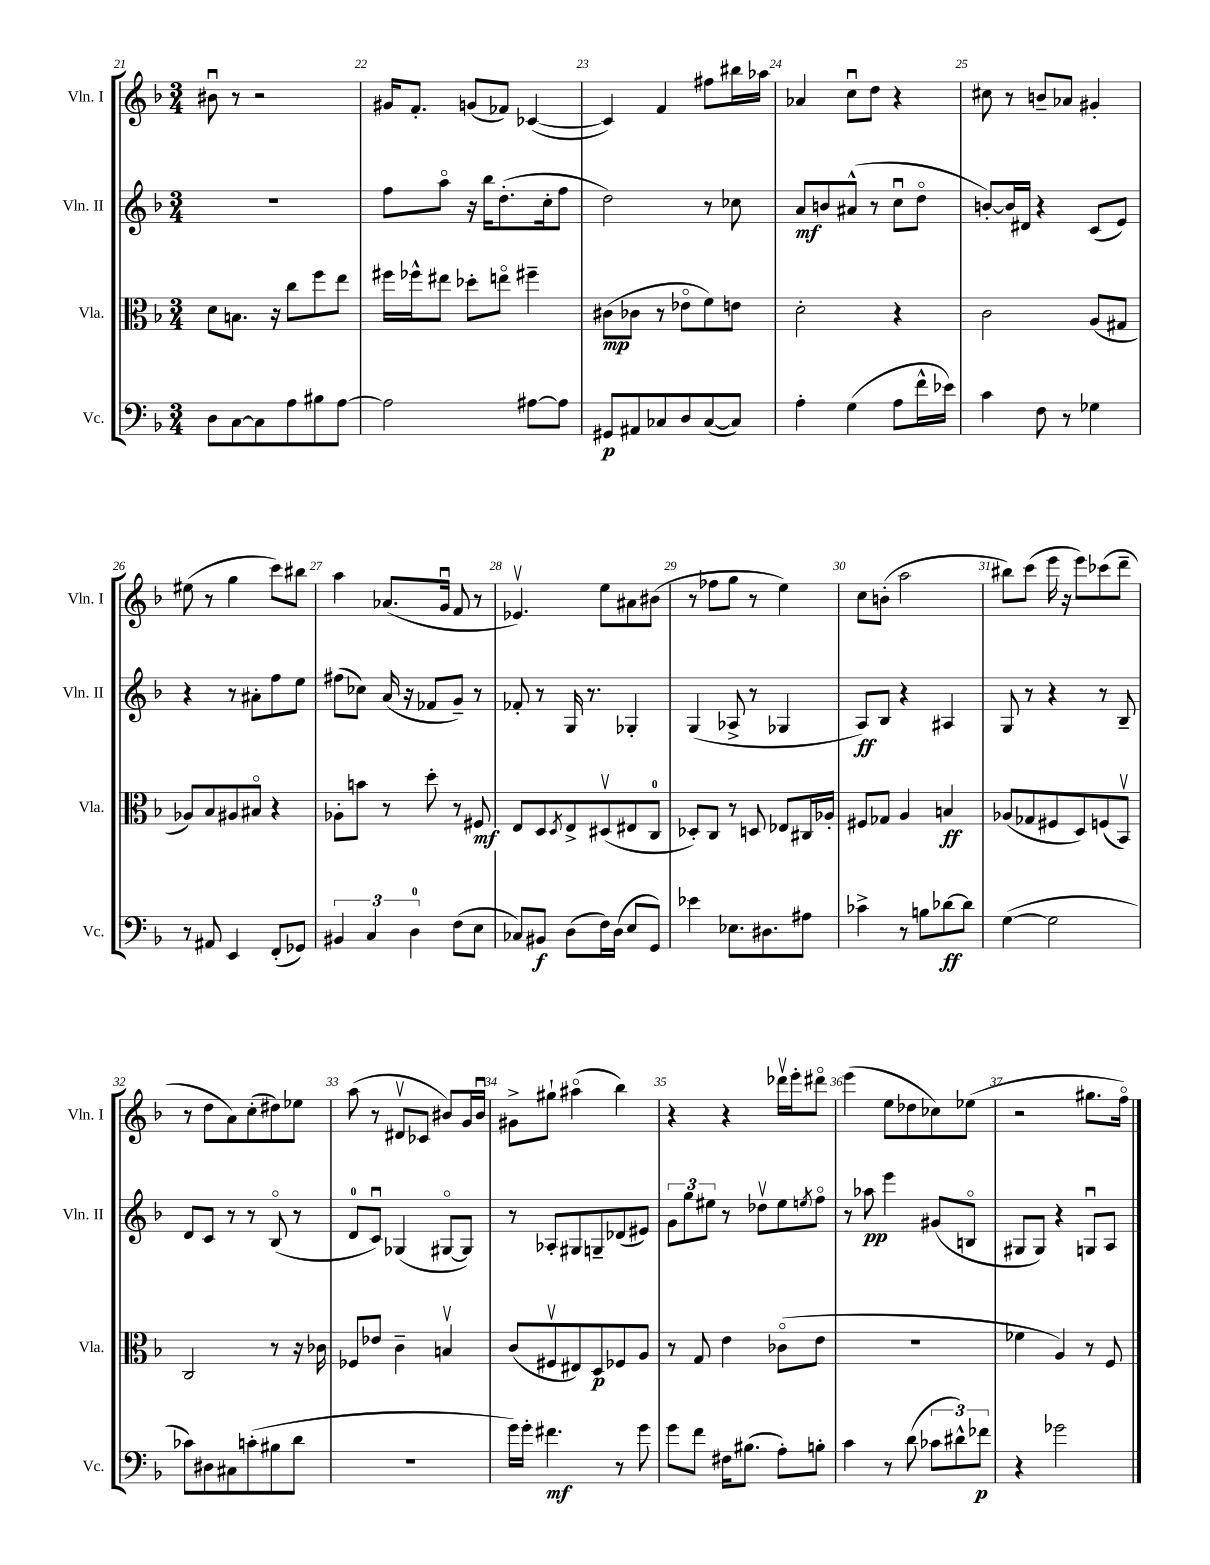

**kern	**dynam	**kern	**dynam	**kern	**dynam	**kern
*part4	*part4	*part3	*part3	*part2	*part2	*part1
*staff4	*staff4	*staff3	*staff3	*staff2	*staff2	*staff1
*I"Vc.	*	*I"Vla.	*	*I"Vln. II	*	*I"Vln. I
*I'Vc.	*	*I'Vla.	*	*I'Vln. II	*	*I'Vln. I
*clefF4	*	*clefC3	*	*clefG2	*	*clefG2
*k[b-]	*	*k[b-]	*	*k[b-]	*	*k[b-]
*M3/4	*	*M3/4	*	*M3/4	*	*M3/4
=21	=21	=21	=21	=21	=21	=21
8D\L	.	8d\L	.	2.r	.	8b#Xu\
[8C\	.	8.Bn\J	.	.	.	8r
8C\]	.	.	.	.	.	2r
.	.	16r	.	.	.	.
8A\	.	8cc\L	.	.	.	.
8B#X\	.	8ff\	.	.	.	.
[8A\J	.	8ee\J	.	.	.	.
=22	=22	=22	=22	=22	=22	=22
2A\]	.	16ff#X\LL	.	8ff\L	.	16g#X/KL
.	.	16ff-X^^\J	.	.	.	8.f'/J
.	.	8ee#X\J	.	8aa\J	.	.
.	.	8dd-X'\L	.	16r	.	(8gn/L
.	.	.	.	16bb-\KL	.	.
.	.	8een\J	.	(8.dd'\	.	8f-X/J)
[8A#X\L	.	4ff#X~\	.	.	.	([4c-X/
.	.	.	.	16cc'\k	.	.
8A#\J]	.	.	.	8ff\J	.	.
=23	=23	=23	=23	=23	=23	=23
8GG#X/L	p	(8c#X\L	mp	2dd\)	.	4c-/])
8AA#X/	.	8c-X\J	.	.	.	.
8C-X/	.	8r	.	.	.	4f/
8D/	.	8e-X\L	.	.	.	.
([8C-/	.	8f\)	.	8r	.	8ff#X\L
8C-/J])	.	8en\J	.	8cc-X\	.	16bb#X\L
.	.	.	.	.	.	16aa-X\JJ
=24	=24	=24	=24	=24	=24	=24
4A'\	.	2d'\	.	8a/L	mf	4a-X/
.	.	.	.	8bn/	.	.
(4G\	.	.	.	(8a#X^^/J	.	8ccu\L
.	.	.	.	8r	.	8dd\J
8A\L	.	4r	.	8ccu\L	.	4r
16f^^\L	.	.	.	8dd\J	.	.
16e-X\JJ)	.	.	.	.	.	.
=25	=25	=25	=25	=25	=25	=25
4c\	.	2c\	.	[8bn'/L)	.	8cc#X\
.	.	.	.	16b/L]	.	8r
.	.	.	.	16d#X/JJ	.	.
8F\	.	.	.	4r	.	8bn~/L
8r	.	.	.	.	.	8a-X/J
4G-X\	.	(8A/L	.	(8c/L	.	4g#X'/
.	.	8G#X/J	.	8e/J)	.	.
!!LO:LB:g=z
=26	=26	=26	=26	=26	=26	=26
8r	.	8A-X/L)	.	4r	.	(8ee#X\
8AA#X/	.	8B-/	.	.	.	8r
4EE/	.	8A#X/	.	8r	.	4gg\
.	.	8B#X/J	.	8a#X'\L	.	.
(8FF'/L	.	4r	.	8ff\	.	8ccc\L)
8GG-X/J)	.	.	.	8ee\J	.	8bb#X\J
=27	=27	=27	=27	=27	=27	=27
6BB#X/	.	8A-X'\L	.	(8ff#X\L	.	4aa\
.	.	8bn\J	.	8cc-X\J)	.	.
6C/	.	.	.	.	.	.
.	.	8r	.	(16a/	.	(8.a-X/L
.	.	.	.	16r	.	.
6D\	.	.	.	.	.	.
.	.	8dd'\	.	8f-X/L	.	.
.	.	.	.	.	.	16gu/Jk
(8F\L	.	8r	.	8g~/J)	.	8f/
8E\J	.	8F#X/	mf	8r	.	8r
=28	=28	=28	=28	=28	=28	=28
8C-X/L)	.	8E/L	.	8f-X'/	.	4.e-Xv/)
8BB#X/J	f	8D/	.	8r	.	.
.	.	8qD/	.	.	.	.
(8D\L	.	8E^/	.	16G/	.	.
.	.	.	.	8.r	.	.
16F\L)	.	(8D#Xv/	.	.	.	8ee\L
(16D\JJ	.	.	.	.	.	.
8E/L	.	8E#X/	.	4G-X'/	.	8a#X\
8GG/J)	.	8C/J	.	.	.	(8b#X\J
=29	=29	=29	=29	=29	=29	=29
4e-X\	.	8D-X'/L)	.	(4G/	.	8r
.	.	8C/J	.	.	.	8ff-X\L
8.E-X\L	.	8r	.	8A-X^/	.	8gg\J
.	.	8Dn/	.	8r	.	8r
8.D#X\	.	.	.	.	.	.
.	.	8E-X/L	.	4G-X/	.	4ee\)
8A#X\J	.	16C#X/L	.	.	.	.
.	.	16A-X'/JJ	.	.	.	.
=30	=30	=30	=30	=30	=30	=30
4c-X^\	.	8F#X/L	.	8A/L)	ff	8cc\L
.	.	8G-X/J	.	8B-/J	.	(8bn'\J
8r	.	4A/	.	4r	.	2aa\
8Bn\L	.	.	.	.	.	.
[8d-X\	ff	4Bn/	ff	4A#X/	.	.
8d-\J]	.	.	.	.	.	.
=31	=31	=31	=31	=31	=31	=31
([4G\	.	(8A-X/L	.	8G/	.	8bb#X\L)
.	.	8G-X/	.	8r	.	(8ccc\J
2G\]	.	8F#X/	.	4r	.	16eee\
.	.	.	.	.	.	16r
.	.	8D/)	.	.	.	8eee\L)
.	.	(8Fn/	.	8r	.	(8ccc-X\
.	.	8BB-v/J)	.	8B-~/	.	8ddd~\J
!!LO:LB:g=z
=32	=32	=32	=32	=32	=32	=32
8c-X\L)	.	2C/	.	8d/L	.	8r
8D#X\	.	.	.	8c/J	.	8dd\L
8C#X\	.	.	.	8r	.	8a\)
(8cn'\	.	.	.	8r	.	(8cc'\
8B#X\	.	8r	.	(8B-/	.	8dd#X\)
8d\J	.	16r	.	8r	.	8ee-X\J
.	.	16c-X\	.	.	.	.
=33	=33	=33	=33	=33	=33	=33
2.r	.	8F-X/L	.	8d/L	.	(8aa\
.	.	8e-X/J	.	8cu/J)	.	8r
.	.	4c~\	.	(4G-X/	.	8d#Xv/L
.	.	.	.	.	.	8c-X/J
.	.	4Bnv/	.	[8G#X/L	.	8b#X/L)
.	.	.	.	8G#/J])	.	16g/L
.	.	.	.	.	.	16b#u/JJ
=34	=34	=34	=34	=34	=34	=34
16g\LL)	.	(8c/L	.	8r	.	8g#X^\L
16g'\JJ	.	.	.	.	.	.
4.f#X\	mf	8F#Xv/	.	8A-X'/L	.	8gg#X`\J
.	.	8E#X/)	.	8G#X/	.	(4aa#X\
.	.	8D/	p	8Gn~/	.	.
8r	.	8F-X/	.	(8d-X/	.	4bb-\)
8g\	.	8A/J	.	8e#X/J)	.	.
=35	=35	=35	=35	=35	=35	=35
8g\L	.	8r	.	12g\L	.	4r
.	.	.	.	12gg\	.	.
8f\J	.	8G/	.	.	.	.
.	.	.	.	12ee#X\J	.	.
16F#X\KL	.	4e\	.	8r	.	4r
(8.B#X\J	.	.	.	.	.	.
.	.	.	.	8dd-Xv\L	.	.
8A'\L)	.	(8c-X\L	.	8ee#\	.	16ddd-Xv\LL
.	.	.	.	.	.	16eee'\J
.	.	.	.	8qeen/	.	.
8Bn'\J	.	8e\J	.	8ff\J	.	8ddd#X\J
=36	=36	=36	=36	=36	=36	=36
4c\	.	2.r	.	8r	.	(4eee\
.	.	.	.	8aa-X\	pp	.
8r	.	.	.	4eee\	.	8ee\L
(8d\	.	.	.	.	.	8dd-X\
12c-X\L	.	.	.	(8g#X/L	.	8cc-X\)
12d#X^^\)	.	.	.	.	.	.
.	.	.	.	8Bn/J	.	(8ee-X\J
12f-X\J	p	.	.	.	.	.
=37	=37	=37	=37	=37	=37	=37
4r	.	4f-X\	.	8G#X/L	.	2r
.	.	.	.	8G#/J)	.	.
2g-X\	.	4A/)	.	4r	.	.
.	.	8r	.	8Gnu/L	.	8.gg#X\L
.	.	8F/	.	8A/J	.	.
.	.	.	.	.	.	16ff\Jk)
==	==	==	==	==	==	==
*-	*-	*-	*-	*-	*-	*-
